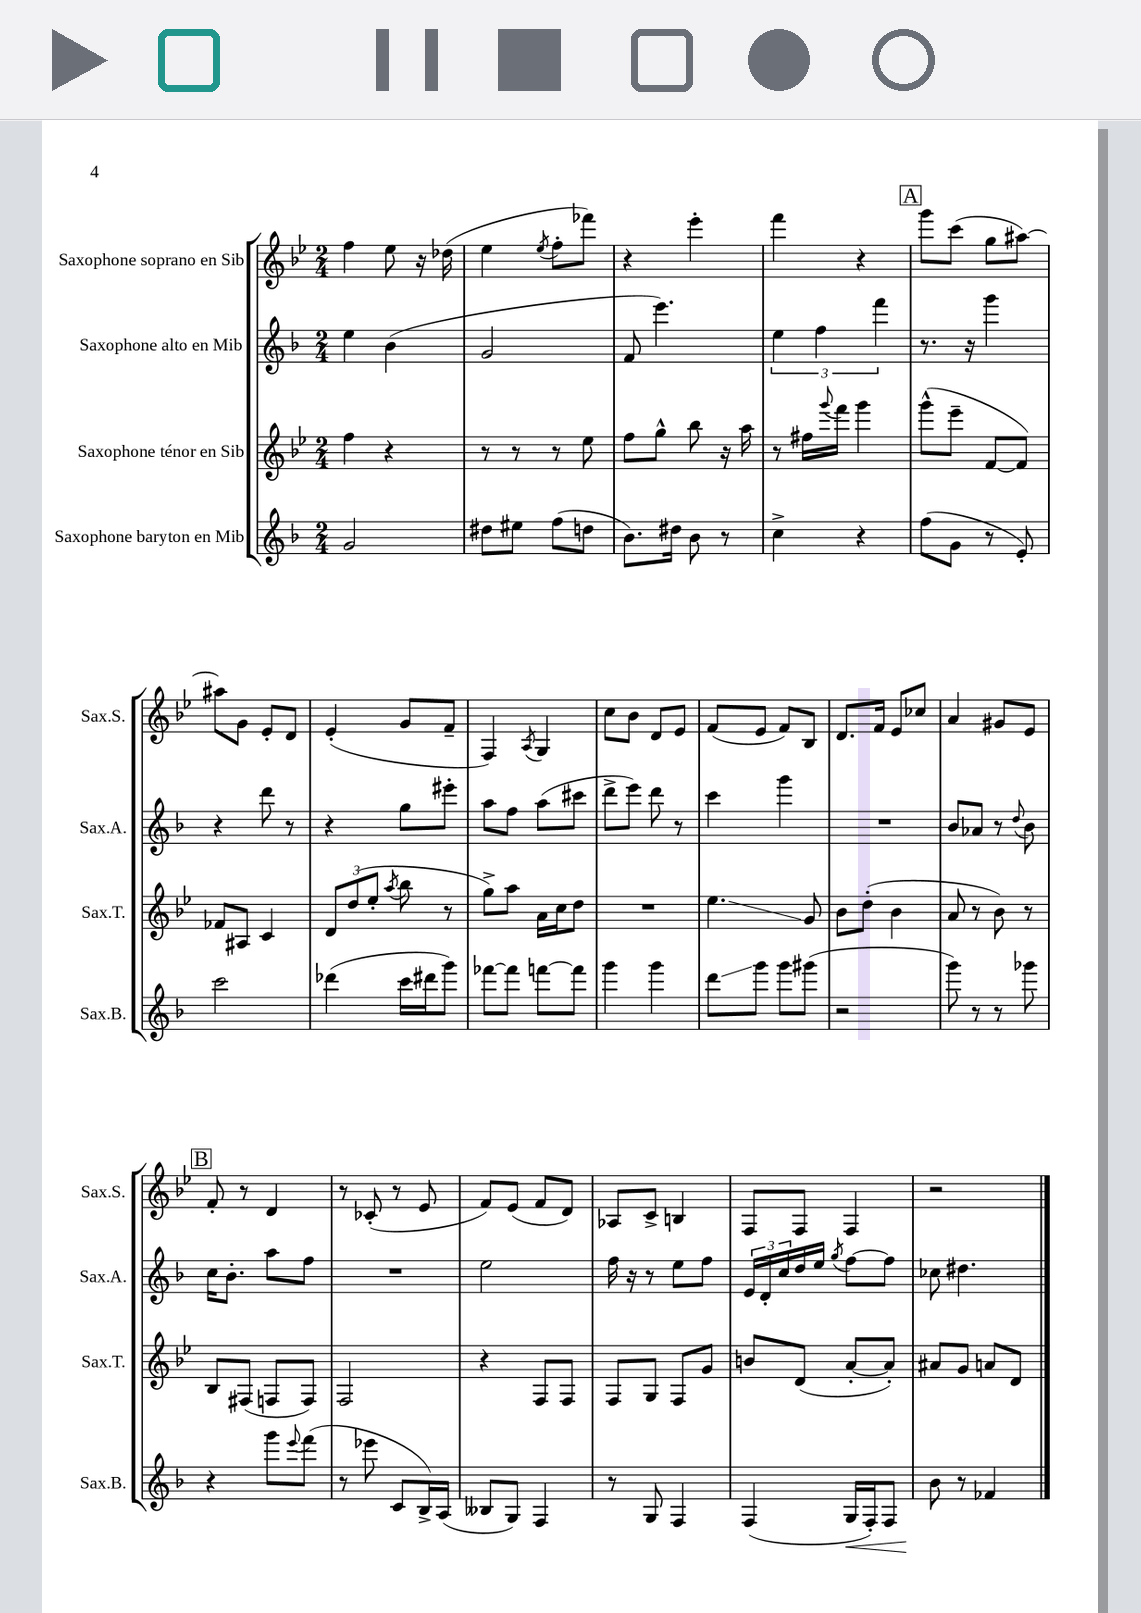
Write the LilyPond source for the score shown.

<<
\new StaffGroup <<
\new Staff = "s0" \with { instrumentName = "Saxophone soprano en Sib" shortInstrumentName = "Sax.S." } {
    \clef treble \key bes \major \numericTimeSignature \time 2/4
    f''4 ees''8 r16 des''16( |
    ees''4 \acciaccatura { ees''8 } f''8-. fes'''8) |
    r4 ees'''4-. |
    f'''4 r4 |
    \mark \markup { \box "A" } g'''8 c'''8( g''8 ais''8~) |
    ais''8 g'8 ees'8-. d'8 |
    ees'4-.( g'8 f'8-- |
    f4) \acciaccatura { a8 } g4 |
    c''8 bes'8 d'8 ees'8 |
    f'8( ees'8 f'8) bes8 |
    d'8. f'16 ees'8 ces''8 |
    a'4 gis'8 ees'8 |
    \mark \markup { \box "B" } f'8-. r8 d'4 |
    r8 ces'8-.( r8 ees'8 |
    f'8) ees'8( f'8 d'8) |
    aes8 c'8-> b4 |
    f8 f8 f4 |
    r2 \bar "|." |
}
\new Staff = "s1" \with { instrumentName = "Saxophone alto en Mib" shortInstrumentName = "Sax.A." } {
    \clef treble \key f \major \numericTimeSignature \time 2/4
    e''4 bes'4( |
    g'2 |
    f'8 e'''4.) |
    \tuplet 3/2 { e''4 f''4 f'''4 } |
    \mark \markup { \box "A" } r8. r16 g'''4 |
    r4 d'''8 r8 |
    r4 g''8 eis'''8-. |
    a''8 f''8 a''8( cis'''8 |
    d'''8-> e'''8) d'''8 r8 |
    c'''4 g'''4 |
    R2 |
    bes'8 aes'8 r8 \appoggiatura { d''8 } bes'8 |
    \mark \markup { \box "B" } c''16 bes'8.-. a''8 f''8 |
    R2 |
    e''2 |
    f''16 r16 r8 e''8 f''8 |
    \tuplet 3/2 { e'16 d'16-. c''16 } d''16 e''16 \acciaccatura { g''8 } f''8~ f''8 |
    ces''8 dis''4. \bar "|." |
}
\new Staff = "s2" \with { instrumentName = "Saxophone ténor en Sib" shortInstrumentName = "Sax.T." } {
    \clef treble \key bes \major \numericTimeSignature \time 2/4
    f''4 r4 |
    r8 r8 r8 ees''8 |
    f''8 g''8-^ bes''8 r16 a''16 |
    r8 fis''16 \appoggiatura { g'''8 } f'''16 g'''4 |
    \mark \markup { \box "A" } g'''8-^( ees'''8-- f'8~ f'8) |
    fes'8 ais8 c'4 |
    \tuplet 3/2 { d'8 d''8( ees''8-. } \acciaccatura { a''8 } bes''8 r8 |
    g''8->) a''8 a'16 c''16 d''8 |
    R2 |
    ees''4.\glissando g'8 |
    bes'8 d''8-.( bes'4 |
    a'8 r8 bes'8) r8 |
    \mark \markup { \box "B" } bes8 fis8( f8 f8) |
    f2 |
    r4 f8 f8 |
    f8 g8 f8 g'8 |
    b'8 d'8( a'8~-. a'8-.) |
    ais'8 g'8 a'8 d'8 \bar "|." |
}
\new Staff = "s3" \with { instrumentName = "Saxophone baryton en Mib" shortInstrumentName = "Sax.B." } {
    \clef treble \key f \major \numericTimeSignature \time 2/4
    g'2 |
    dis''8 eis''8 f''8( d''8 |
    bes'8.) dis''16 bes'8 r8 |
    c''4-> r4 |
    \mark \markup { \box "A" } f''8( g'8 r8 e'8-.) |
    c'''2 |
    des'''4( c'''16 dis'''16 g'''8) |
    fes'''8~ fes'''8 f'''8~ f'''8 |
    g'''4 g'''4 |
    d'''8\glissando g'''8 g'''8 gis'''8( |
    r2 |
    g'''8) r8 r8 ges'''8 |
    \mark \markup { \box "B" } r4 g'''8 \appoggiatura { e'''8 } f'''8( |
    r8 ees'''8 c'8 bes16->) a16( |
    beses8 g8) f4 |
    r8 g8 f4 |
    f4( g16\< f16-.) f8 |
    bes'8\! r8 fes'4 \bar "|." |
}
>>
>>
\layout { \context { \Score \remove "Bar_number_engraver" } }
